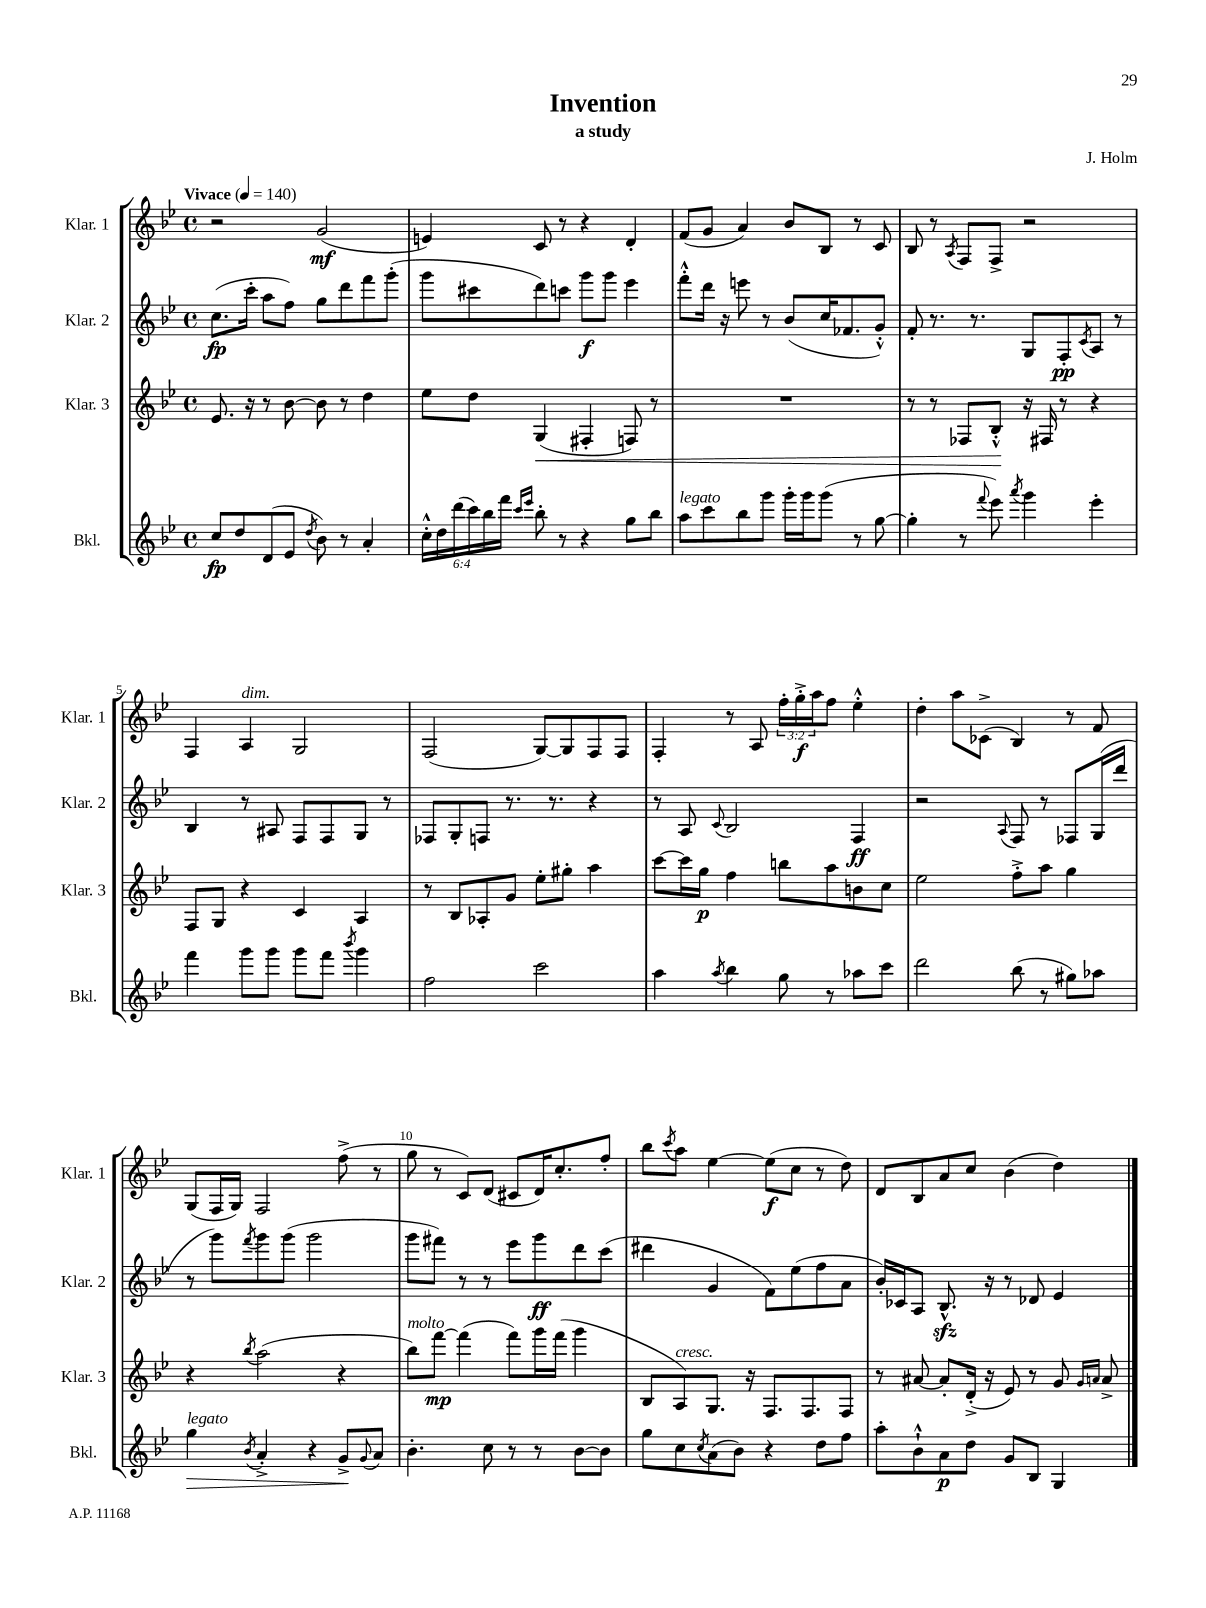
\header { title = "Invention" composer = "J. Holm" subtitle = "a study" }
<<
\new StaffGroup <<
\new Staff = "s0" \with { instrumentName = "Klar. 1" shortInstrumentName = "Klar. 1" } {
    \clef treble \key bes \major \defaultTimeSignature \time 4/4 \override Staff.TupletNumber.text = #tuplet-number::calc-fraction-text \tempo "Vivace" 4 = 140
    r2 g'2\mf( |
    e'4) c'8 r8 r4 d'4-. |
    f'8( g'8 a'4) bes'8 bes8 r8 c'8 |
    bes8 r8 \acciaccatura { a8 } f8 f8-> r2 |
    f4 a4^\markup { \italic "dim." } g2 |
    f2( g8~) g8 f8 f8 |
    f4-. r8 a8 \tuplet 3/2 { f''16-. g''16-.->\f a''16 } f''8 ees''4-.-^ |
    d''4-. a''8 ces'8->( bes4) r8 f'8 |
    g8( f16 g16) f2 f''8->( r8 |
    g''8 r8 c'8) d'8( cis'8 d'16) c''8.-. f''8-. |
    bes''8 \acciaccatura { c'''8 } a''8 ees''4~ ees''8\f( c''8 r8 d''8) |
    d'8 bes8 a'8 c''8 bes'4( d''4) \bar "|." |
}
\new Staff = "s1" \with { instrumentName = "Klar. 2" shortInstrumentName = "Klar. 2" } {
    \clef treble \key bes \major \defaultTimeSignature \time 4/4
    c''8.\fp( c'''16-. a''8 f''8) g''8 d'''8 f'''8 g'''8-.( |
    g'''8 cis'''8 d'''8) c'''8 g'''8\f g'''8 ees'''4 |
    f'''8-.-^ d'''16 r16 e'''8 r8 bes'8( c''16 fes'8. g'8-.-^) |
    f'8-. r8. r8. g8 f8-.\pp \acciaccatura { c'8 } a8 r8 |
    bes4 r8 ais8 f8 f8 g8 r8 |
    fes8 g8-. f8 r8. r8. r4 |
    r8 a8 \appoggiatura { c'8 } bes2 f4\ff |
    r2 \appoggiatura { a8 } f8 r8 fes8 g16( d'''16 |
    r8 g'''8) \acciaccatura { f'''8 } g'''8 g'''8( g'''2 |
    g'''8 fis'''8) r8 r8 ees'''8 g'''8\ff d'''8 c'''8( |
    dis'''4 g'4 f'8) ees''8( f''8 a'8 |
    bes'16-.) ces'16 a8 bes8.-^\sfz r16 r8 des'8 ees'4 \bar "|." |
}
\new Staff = "s2" \with { instrumentName = "Klar. 3" shortInstrumentName = "Klar. 3" } {
    \clef treble \key bes \major \defaultTimeSignature \time 4/4
    ees'8. r16 r8 bes'8~ bes'8 r8 d''4 |
    ees''8 d''8 g4\<( fis4-. f8) r8 |
    R1 |
    r8 r8 fes8 bes8-.-^\! r16 fis16 r8 r4 |
    f8 g8 r4 c'4 a4 |
    r8 bes8 aes8-. g'8 ees''8-. gis''8-. a''4 |
    c'''8~ c'''16 g''16\p f''4 b''8 a''8 b'8 c''8 |
    ees''2 f''8-.-> a''8 g''4 |
    r4 \acciaccatura { bes''8 } a''2( r4 |
    bes''8^\markup { \italic "molto" }) f'''8~\mp f'''4( f'''8) g'''16 f'''16( g'''4 |
    bes8 a8^\markup { \italic "cresc." }) g8. r16 f8. f8. f8 |
    r8 ais'8~ ais'8-. d'16-.->( r16 ees'8) r8 g'8 \grace { g'16 a'16 } a'8-> \bar "|." |
}
\new Staff = "s3" \with { instrumentName = "Bkl." shortInstrumentName = "Bkl." } {
    \clef treble \key bes \major \defaultTimeSignature \time 4/4 \override Staff.TupletNumber.text = #tuplet-number::calc-fraction-text
    c''8\fp d''8 d'8( ees'8 \acciaccatura { d''8 } bes'8) r8 a'4-. |
    \tuplet 6/4 { c''16-.-^ d''16 d'''16( c'''16) bes''16 f'''16 } \grace { c'''16 ees'''16 } bes''8-. r8 r4 g''8 bes''8 |
    a''8^\markup { \italic "legato" } c'''8 bes''8 g'''8 g'''16-. g'''16 g'''8( r8 g''8~ |
    g''4-. r8 \appoggiatura { f'''8 } ees'''8) \acciaccatura { a'''8 } g'''4 ees'''4-. |
    f'''4 g'''8 g'''8 g'''8 f'''8 \acciaccatura { bes'''8 } g'''4 |
    f''2 c'''2 |
    a''4 \acciaccatura { a''8 } bes''4 g''8 r8 aes''8 c'''8 |
    d'''2 bes''8( r8 gis''8) aes''8 |
    g''4\>^\markup { \italic "legato" } \acciaccatura { bes'8 } a'4-.-> r4 g'8->\! \appoggiatura { g'8 } a'8 |
    bes'4.-. c''8 r8 r8 bes'8~ bes'8 |
    g''8 c''8 \acciaccatura { c''8 } a'8( bes'8) r4 d''8 f''8 |
    a''8-. bes'8-!-^ a'8\p d''8 g'8 bes8 g4 \bar "|." |
}
>>
>>
\layout { \context { \Score \override BarNumber.break-visibility = ##(#f #t #t) barNumberVisibility = #(every-nth-bar-number-visible 5) } }
